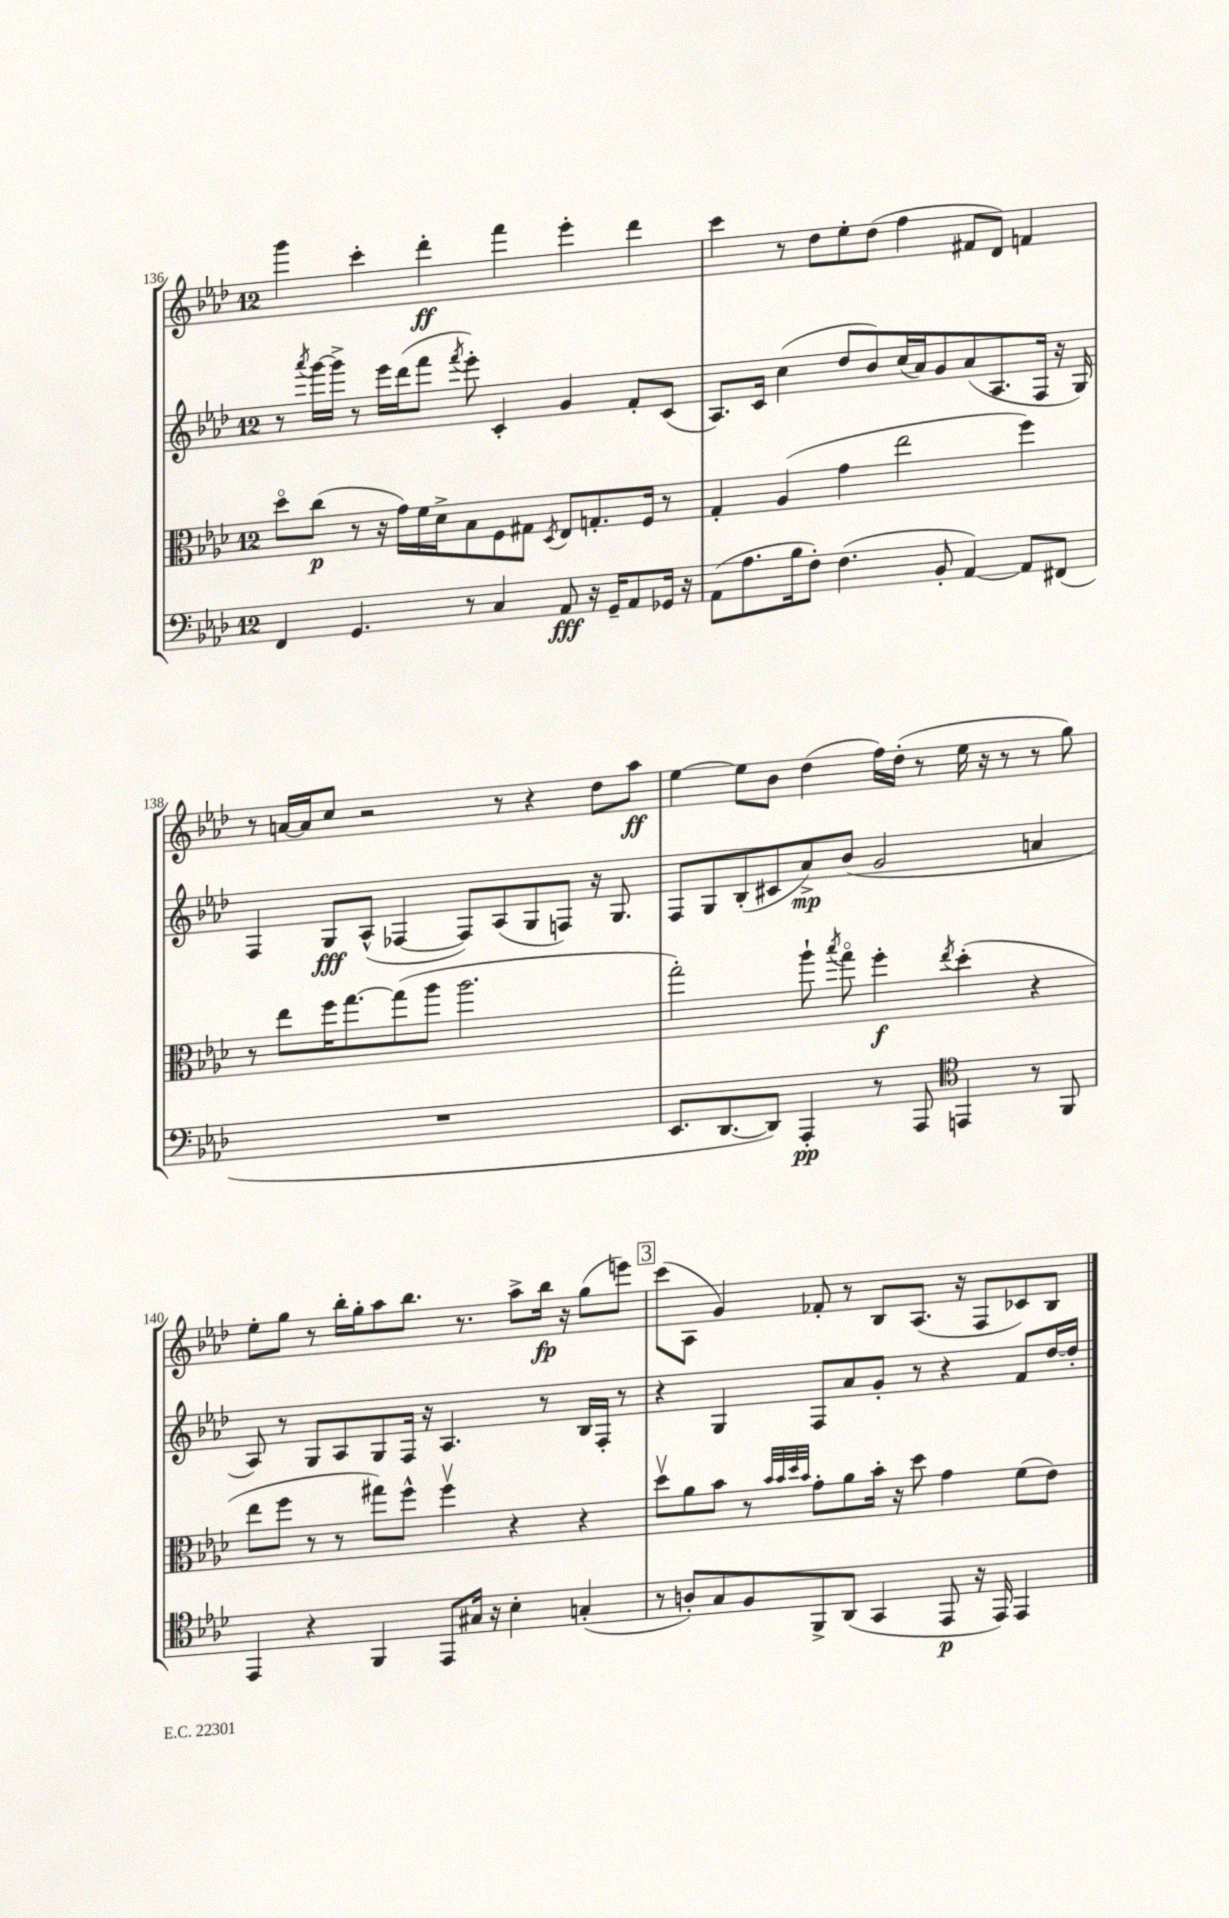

**kern	**kern	**kern	**kern
*staff4	*staff3	*staff2	*staff1
*clefF4	*clefC3	*clefG2	*clefG2
*k[b-e-a-d-]	*k[b-e-a-d-]	*k[b-e-a-d-]	*k[b-e-a-d-]
*M12/8	*M12/8	*M12/8	*M12/8
4FF	8dd-o	8r	4ggg
.	.	8qaaa-	.
.	(8cc	[16ggg	.
.	.	16ggg^]	.
4.GG	8r	8r	4ccc'
.	16r	16eee-	.
.	16g)	(16ddd-	.
.	16f	8fff	4ddd-'
.	16d-^	.	.
.	.	8qfff	.
8r	8B-	8eee-')	.
4C	8F	4c'	4fff
.	8G#	.	.
.	8qD-	.	.
8AA-	8E-	4g	4eee-'
16r	8.G'	.	.
16GG~	.	.	.
8AA-	.	8f'	4ddd-
.	16F	.	.
16GG-	8r	(8c	.
16r	.	.	.
=	=	=	=
(8AA-	4G'	8.A-)	4ccc
8.A-	.	.	.
.	.	16c	.
.	(4A-	(4cc	8r
16B-	.	.	.
8F')	.	.	8dd-
(4.F	4g	8dd-	8ee-'
.	.	8b-)	(8dd-
.	2ee-	(16cc	4ff
.	.	16a-)	.
8BB-'	.	8g	.
[4AA-)	.	(8a-	8f#
.	.	8.A-	8d-)
8AA-]	4ff)	.	4f
.	.	16F	.
(8FF#	.	16r	.
.	.	16G)	.
=	=	=	=
1.r	8r	4F	8r
.	8ee-	.	[16a
.	.	.	16a]
.	16ff	8G	8cc
.	[8.gg	.	.
.	.	(8A-^^	2r
.	(8gg]	[4F-	.
.	8aa-	.	.
.	2.aa-	8F-])	.
.	.	(8A-	8r
.	.	8G	4r
.	.	8F)	.
.	.	16r	8dd-
.	.	8.G	.
.	.	.	8aa-
=	=	=	=
8.EE-	2gg')	8F	[4ee-
.	.	8G	.
[8.DD-	.	.	.
.	.	(8B-'	8ee-]
8DD-])	.	8c#	8b-
4AAA-'	8aa-`	8a-^)	(4dd-
.	8qbb-	.	.
.	8ggo	(8b-	.
8r	4ff'	2g	16ff)
.	.	.	(16dd-'
8AAA-	.	.	8r
*clefC4	*	*	*
.	8qee-	.	.
4EE	(4dd-'	.	16ee-
.	.	.	16r
.	.	.	8r
8r	4r	4a	8r
8FF	.	.	8gg)
=	=	=	=
4EE-	8ee-	8A-)	8ee-'
.	8ff	8r	8gg
4r	8r	8G	8r
.	8r	8A-	16bb-'
.	.	.	16gg'
4FF	8gg#)	8G	8aa-
.	8ff^^	16F	8.bb-
.	.	16r	.
8EE-	4ffv	4.A-	.
.	.	.	8.r
16G#	.	.	.
16r	.	.	.
4B-'	4r	.	8aa-^
.	.	8r	16bb-
.	.	.	16r
(4G'	4r	16B-	(8gg
.	.	16F'	.
.	.	8r	8eee)
=	=	=	=
8r	8dd-v	4r	(8ccc
8A')	8a-	.	8A-
8G	8b-	4G	4g)
8F	8r	.	.
.	32qqb-	.	.
.	32qqb-	.	.
.	32qqdd-	.	.
.	32qqb-	.	.
8FF^	8g'	8F	8f-'
(8AA-	8a-	8a-	8r
4GG	16b-'	8g'	8B-
.	16r	.	.
.	8dd-	8r	(8.A-
8EE-	4g	4r	.
.	.	.	16r
16r	.	.	8F
16EE-)	.	.	.
4EE-	(8f	8f	8c-)
.	8e-)	[16dd-	8B-
.	.	16dd-']	.
==	==	==	==
*-	*-	*-	*-
